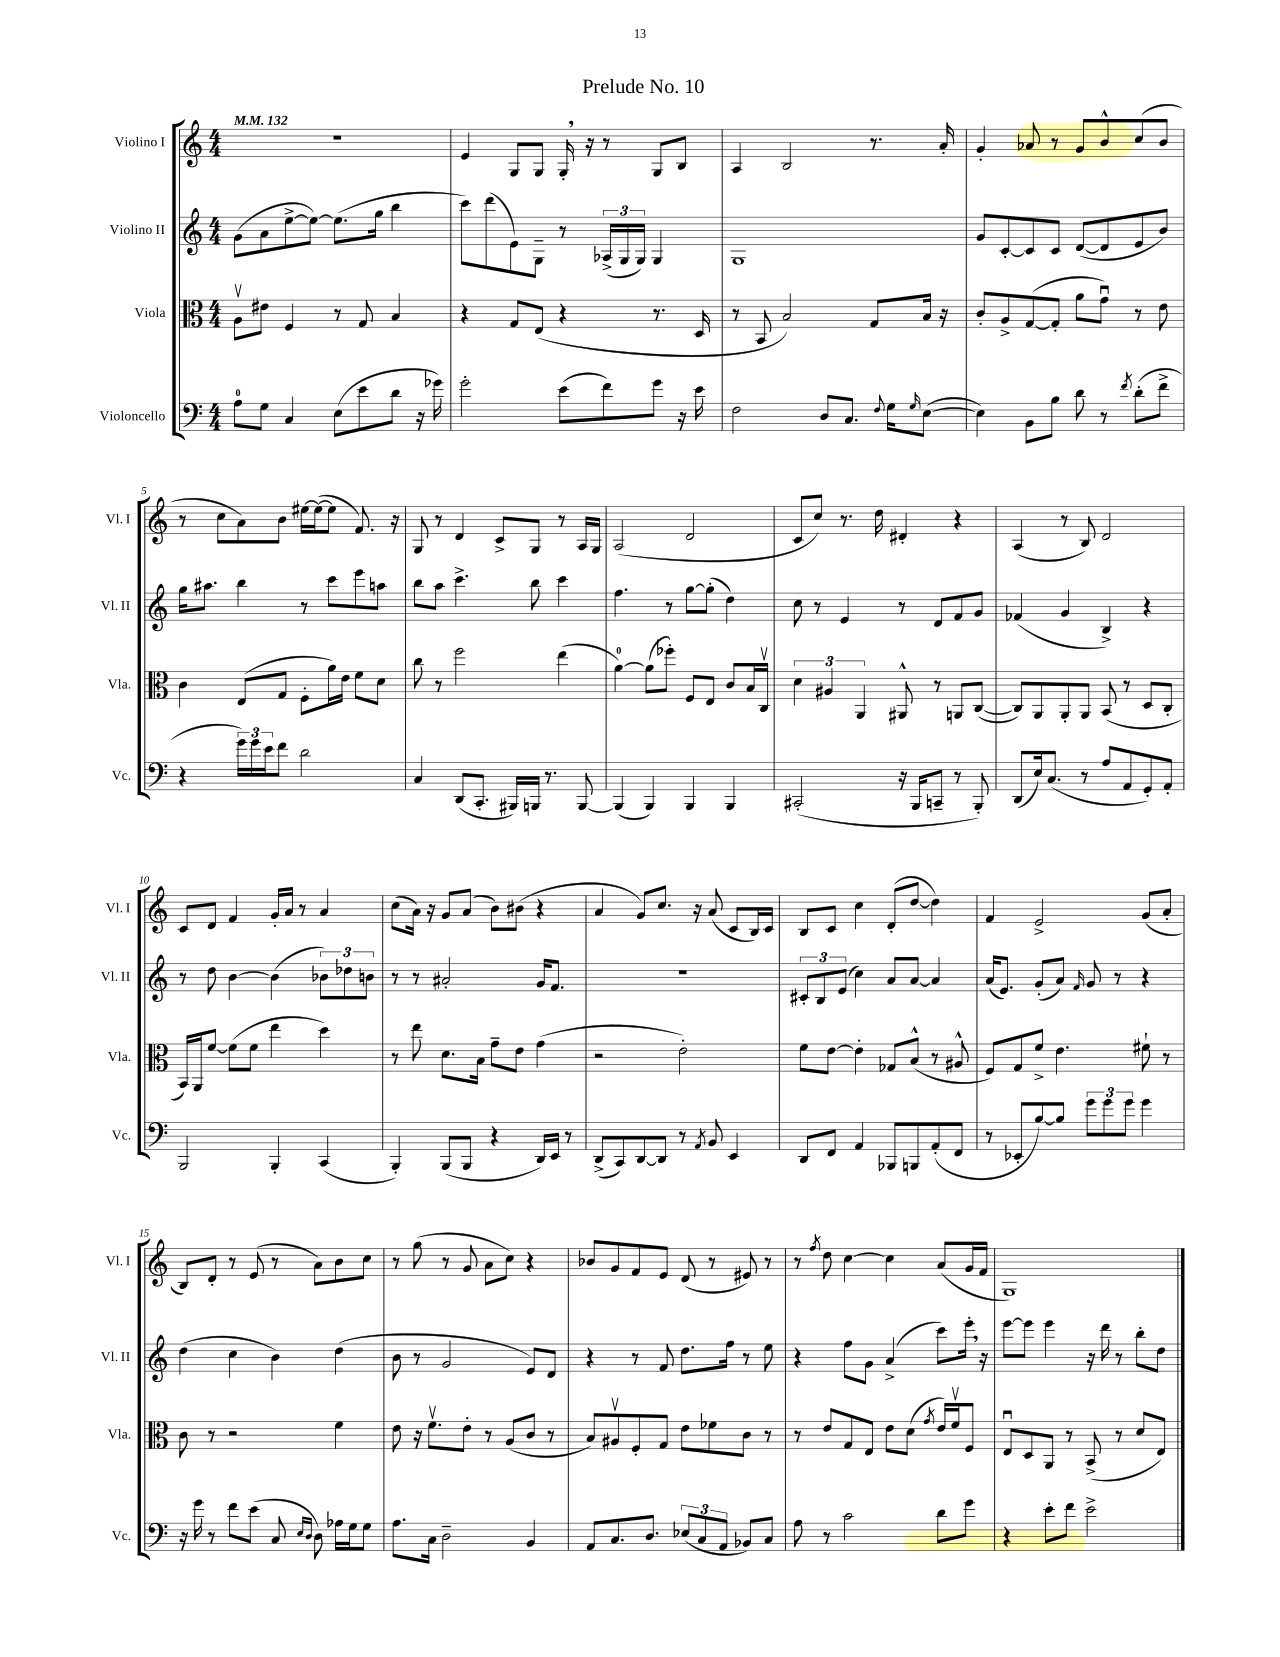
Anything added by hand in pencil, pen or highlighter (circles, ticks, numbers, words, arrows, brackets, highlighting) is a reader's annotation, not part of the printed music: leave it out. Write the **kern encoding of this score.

**kern	**kern	**kern	**kern
*staff4	*staff3	*staff2	*staff1
*clefF4	*clefC3	*clefG2	*clefG2
*k[]	*k[]	*k[]	*k[]
*M4/4	*M4/4	*M4/4	*M4/4
*MM132	*MM132	*MM132	*MM132
8A	8Av	(8g	1r
8G	8e#	8a	.
4C	4F	[8ee^	.
.	.	8ee_)	.
(8E	8r	(8.ee]	.
8e	8G	.	.
.	.	16gg	.
8d	4B	4bb	.
16r	.	.	.
16g-)	.	.	.
=	=	=	=
2g'	4r	8ccc)	4e
.	.	(8ddd	.
.	8G	8e)	8G
.	(8E	8G~	8G
(8e	4r	8r	16G'
.	.	.	16r
8f)	.	(24A-^	8r
.	.	24G	.
.	.	24G)	.
8g	8.r	4G	8G
16r	.	.	8B
16e	16D	.	.
=	=	=	=
2F	8r	1G	4A
.	8BB	.	.
.	2B)	.	2B
8D	.	.	.
8.C	.	.	.
.	8G	.	8.r
8qqF	.	.	.
16G	.	.	.
16qqG	.	.	.
([8E	16B	.	.
.	16r	.	16a'
=	=	=	=
4E])	8c'	8g	4g'
.	8A^	[8c'	.
8BB	([8G	8c]	8a-
8B	8G']	8c	8r
8d	8a	([8d	8g
8r	8gu)	8d]	8b^^
8qf	.	.	.
(8d'	8r	8e	(8cc
8f^	8e	8b)	8b
=	=	=	=
4r	4c	16gg	8r
.	.	8.aa#	.
.	.	.	8cc
24g)	(8E	4bb	8a)
24g	.	.	.
24e	.	.	.
8f	8G	.	8b
2d	8F'	8r	[16ee#
.	.	.	(16ee#_
.	16a)	8ccc	8ee#]
.	16e	.	.
.	8f	8eee	8.f)
.	8d	8aa	.
.	.	.	16r
=	=	=	=
4C	8cc	8bb	8G
.	8r	8aa	8r
(8DD	2ff	4.ccc^	4d
8.CC'	.	.	.
.	.	.	8c^
16BBB#)	.	.	.
16BBB	.	8bb	8G
8.r	.	.	.
.	(4ee	4ccc	8r
[8BBB	.	.	16A
.	.	.	16G
=	=	=	=
(4BBB]	[4a)	4.ff	(2A
4BBB)	(8a]	.	.
.	8ff-')	8r	.
4BBB	8F	[8gg	2d
.	8E	(8gg']	.
4BBB	8c	4dd)	.
.	16B	.	.
.	16Cv	.	.
=	=	=	=
(2CC#'	6d	8cc	8c
.	.	8r	8cc)
.	6A#	.	.
.	.	4e	8.r
.	6AA	.	.
.	.	.	16dd
16r	8AA#^^	8r	4d#'
16BBB	.	.	.
8CC~	8r	8d	.
8r	8AA	8f	4r
8BBB')	([8C	8g	.
=	=	=	=
(8DD	8C])	(4f-	(4A
16E)	8AA	.	.
(8.C	.	.	.
.	8AA'	4g	8r
8r	8AA	.	8B)
8A	(8BB	4B^)	2d
8AA	8r	.	.
8GG')	8D	4r	.
8AA'	8C'	.	.
=	=	=	=
2BBB	16BB)	8r	8c
.	16AA	.	.
.	[8f	8dd	8d
.	(8f]	[4b	4f
.	8f	.	.
4BBB'	4ee	(4b]	16g'
.	.	.	16a
.	.	.	8r
(4CC	4dd)	12b-)	4a
.	.	12dd-	.
.	.	12b	.
=	=	=	=
4BBB')	8r	8r	(8cc
.	8ee	8r	16a)
.	.	.	16r
(8BBB	8.d	2a#'	8g
8BBB	.	.	(8a
.	16B	.	.
4r	8g~	.	8b)
.	8e	.	(8b#
16DD)	(4g	16g	4r
16EE	.	8.f	.
8r	.	.	.
=	=	=	=
(8DD^	2r	1r	4a
8CC)	.	.	.
[8DD	.	.	8g)
8DD]	.	.	8.cc
8r	2e')	.	.
.	.	.	16r
8qAA	.	.	.
8BB	.	.	(8a
4EE	.	.	8c
.	.	.	16B)
.	.	.	16c
=	=	=	=
8DD	8f	12c#'	8B
.	.	12B	.
8FF	[8e	.	8c
.	.	(12e	.
4AA	4e']	4cc)	4cc
8BBB-	8G-	8a	(8d'
8BBB	(8B^^	[8a	[8dd
(8AA'	8r	4a]	4dd])
8FF	8A#^^	.	.
=	=	=	=
8r	8F)	(16a	4f
.	.	8.e)	.
8EE-'	8G	.	.
[8B)	8f^	(8g'	2e^
8B]	4.e	8a)	.
.	.	16qqf	.
12g	.	8g	.
12g	.	.	.
.	.	8r	.
12g	.	.	.
4g	8f#`	4r	(8g
.	8r	.	8a'
=	=	=	=
16r	8c	(4dd	8B)
16g	.	.	.
8r	8r	.	8d'
8f	2r	4cc	8r
(8e	.	.	(8e
8C	.	4b)	8r
16qqE	.	.	.
16qqD	.	.	.
8D)	.	.	8a)
16A-	4f	(4dd	8b
16G	.	.	.
8G	.	.	8cc
=	=	=	=
8.A	8e	8b	8r
.	16r	8r	(8gg
16C	8.fv	.	.
2D~	.	2g	8r
.	8e'	.	8g
.	8r	.	8a
.	(8A	.	8cc)
4BB	8c	8e)	4r
.	8r	8d	.
=	=	=	=
8AA	8B)	4r	8b-
8.C	8A#v	.	8g
.	8F'	8r	8f
8.D	.	.	.
.	8G	8f	8e
(12E-	8e	8.dd	(8d
12C	.	.	.
.	8f-	.	8r
12AA	.	.	.
.	.	16ff	.
8BB-)	8c	8r	8e#)
8C	8r	8ee	8r
=	=	=	=
8A	8r	4r	8r
.	.	.	8qff
8r	8e	.	8dd
2c	8G	8ff	[4cc
.	8E	8g	.
.	8e	(4a^	4cc]
.	(8d	.	.
.	8qg	.	.
8d	16e)	8ccc)	(8a
.	16fv	.	.
8g	8F	16eee'	16g
.	.	16r	16f
=	=	=	=
4r	8Eu	[8eee	1G)
.	8D	8eee]	.
8e'	8AA	4eee	.
8f	8r	.	.
2e^	(8BB^	16r	.
.	.	16ddd	.
.	8r	8r	.
.	8d	8bb'	.
.	8E)	8dd	.
==	==	==	==
*-	*-	*-	*-
